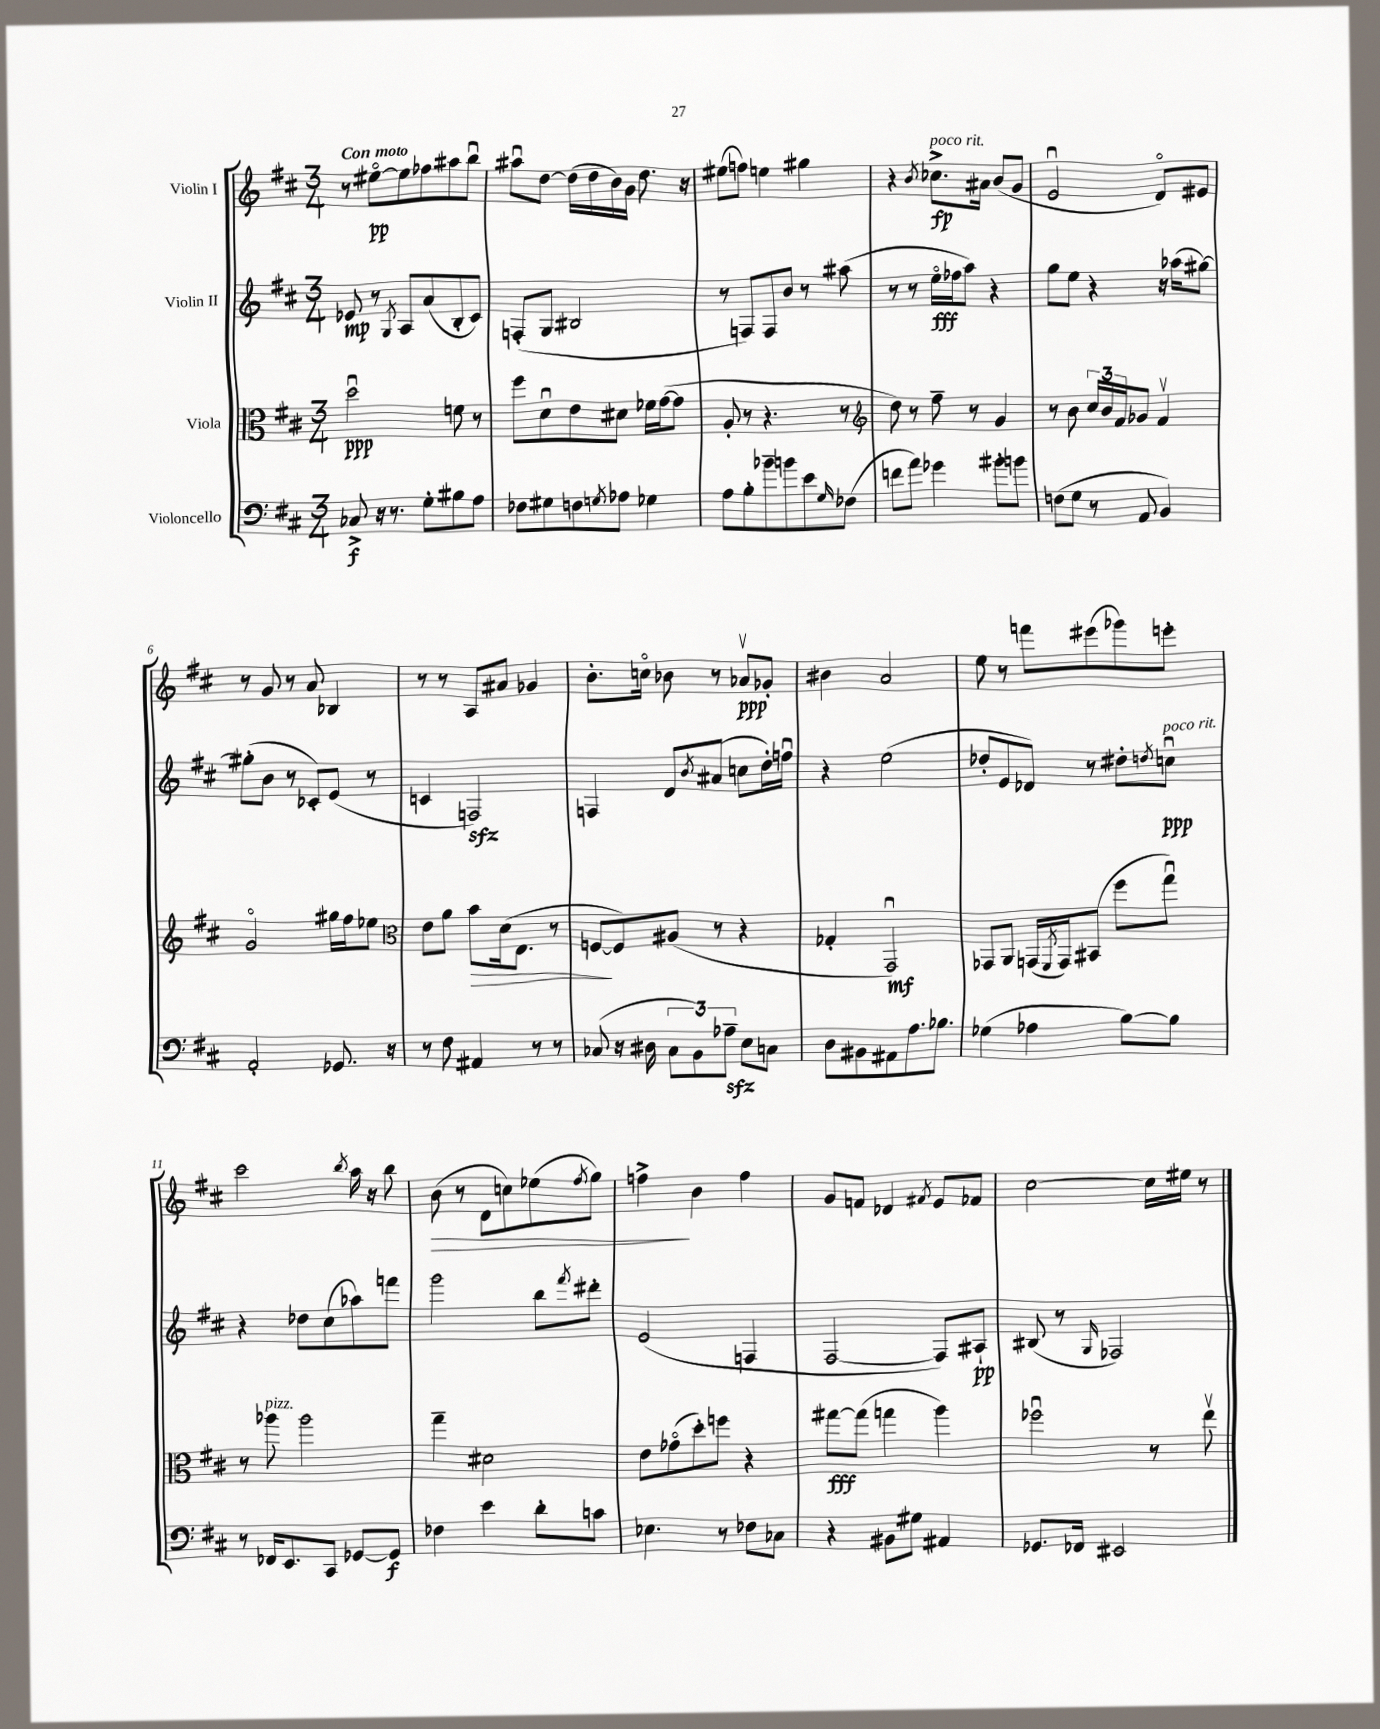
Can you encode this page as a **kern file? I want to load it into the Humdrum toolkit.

**kern	**kern	**kern	**kern
*staff4	*staff3	*staff2	*staff1
*clefF4	*clefC3	*clefG2	*clefG2
*k[f#c#]	*k[f#c#]	*k[f#c#]	*k[f#c#]
*M3/4	*M3/4	*M3/4	*M3/4
8C-^/	2ddu\	8e-/	8r
16r	.	8r	[8ee#o\L
8.r	.	.	.
.	.	8qG/	.
.	.	8A/L	8ee#\]
8G'\L	.	(8a/	8ff-\
8B#\	8f\	8B'/	8aa#\
8A\J	8r	8c#/J)	8bbu\J
=	=	=	=
8F-\L	8ff#\L	(8F'/L	8aa#u\L
8G#\	8du\	8G/J	[8dd\J
8F\	8e\	2B#/	(16dd\]LL
.	.	.	16dd\
8qG/	.	.	.
8A-\J	8d#\J	.	16b\)
.	.	.	16g\JJ
4G-\	16f-\LL	.	8.dd\
.	([16g\J	.	.
.	8g\]J	.	.
.	.	.	16r
=	=	=	=
8A\L	8A'/	8r	(8ee#\L
8B'\	8r	8F/L)	8ff\J)
8b-~\	4.r	8F/	4ee\
8b\	.	8b/J	.
8e\	.	8r	4gg#\
16qqG/	.	.	.
(8F-\J	8r	(8aa#\	.
=	=	=	=
*	*clefG2	*	*
8f\L	8dd\)	8r	4r
8a\J)	8r	8r	.
.	.	.	8qb/
4g-\	8ff#~\	16eeo\LL	8.cc-^\L
.	.	16ff-\J	.
.	8r	8aa\J)	.
.	.	.	16a#\Jk
8b#'\L	4g/	4r	(8b/L
8b\J	.	.	8g/J
=	=	=	=
(8F\L	8r	8gg\L	2eu/
8G\J	8b\	8ee\J	.
8r	24cc#/LL	4r	.
.	24b/	.	.
.	24f#/J	.	.
8AA/	8g-/J	.	.
4BB/)	4f#v/	16r	8do/L)
.	.	(16aa-\LK	.
.	.	[8gg#\J)	8e#/J
=	=	=	=
2AA'/	2go/	(8gg#'\]L	8r
.	.	8b\J	8g/
.	.	8r	8r
.	.	8c-'/L)	8a/
8.GG-/	16gg#\LL	(8e/J	4B-/
.	16ff#\J	.	.
.	8ee-\J	8r	.
16r	.	.	.
=	=	=	=
*	*clefC3	*	*
8r	8e\L	4c/	8r
8F#\	8a\J	.	8r
4AA#/	8b\L	2F/)	8A/L
.	(16d\k	.	8a#/J
.	8.E\J	.	.
8r	.	.	4g-/
8r	8r	.	.
=	=	=	=
(8C-/	[8F/L	4F/	8.b'\L
16r	8F/])	.	.
16D#\	.	.	16cco\Jk
12C-\L	(8A#/J	8d/L	8b-\
12BB\)	.	.	.
.	.	8qb/	.
.	8r	(8a#/J	8r
12A-~\J	.	.	.
8E\L	4r	8cc\L	8a-v/L
8C\J	.	16dd'\L)	8g-'/J
.	.	16ffu\JJ	.
=	=	=	=
8D\L	4G-'/	4r	4b#\
8BB#\	.	.	.
8AA#\	2GGu/)	(2ee\	2a/
8.A\	.	.	.
8.B-\J	.	.	.
=	=	=	=
(4G-\	8GG-/L	8dd-'/L	8ee\
.	8AA/J	8e/	8r
4A-\	(16GG/LL	8d-/J)	8fff\L
.	8qFF#/	.	.
.	16GG/J)	.	.
.	(8BB#/J	8r	(8eee#\
[8B\L)	8ff#\L	8dd#'\L	8ggg-\)
.	.	8qdd/	.
8B\]J	8ggu\J)	8ccu\J	8eee'\J
=	=	=	=
8r	8r	4r	2ccc#\
16FF-/LK	8aa-\	.	.
8.EE/	.	.	.
.	2aa-\	8dd-\L	.
8CC#/J	.	(8cc#\	.
.	.	.	8qbb/
[8GG-/L	.	8aa-\)	16aa\
.	.	.	16r
8GG-/]J	.	8fff\J	8bb\
=	=	=	=
4F-\	4gg~\	2ggg\	(8b\
.	.	.	8r
4e\	2d#\	.	8d\L
.	.	.	8cc\)
8d'\L	.	8bb\L	(8ee-\
.	.	8qfff#/	8qff#/
8c\J	.	8ddd#'\J	8gg\J)
=	=	=	=
4.E-\	8e\L	(2e/	4ff^\
.	(8g-o\	.	.
.	8dd'\)	.	4b\
8r	8ff\J	.	.
8F-\L	4r	4F/	4ff\
8C-\J	.	.	.
=	=	=	=
4r	[8gg#\L	[2F#/	8g/L
.	(8gg#\]J	.	8f/J
8BB#\L	4gg\	.	4d-/
8G#\J	.	.	.
.	.	.	8qf#/
4AA#/	4aa\)	8F#/]L)	8e/L
.	.	8A#`/J	8f-/J
=	=	=	=
8.GG-/L	2ff-u\	(8B#/	[2cc#\
.	.	8r	.
16FF-/Jk	.	.	.
.	.	16qqG/	.
2EE#/	.	2F-/)	.
.	8r	.	16cc#\]LL
.	.	.	16ee#\JJ
.	8eev\	.	8r
==	==	==	==
*-	*-	*-	*-
